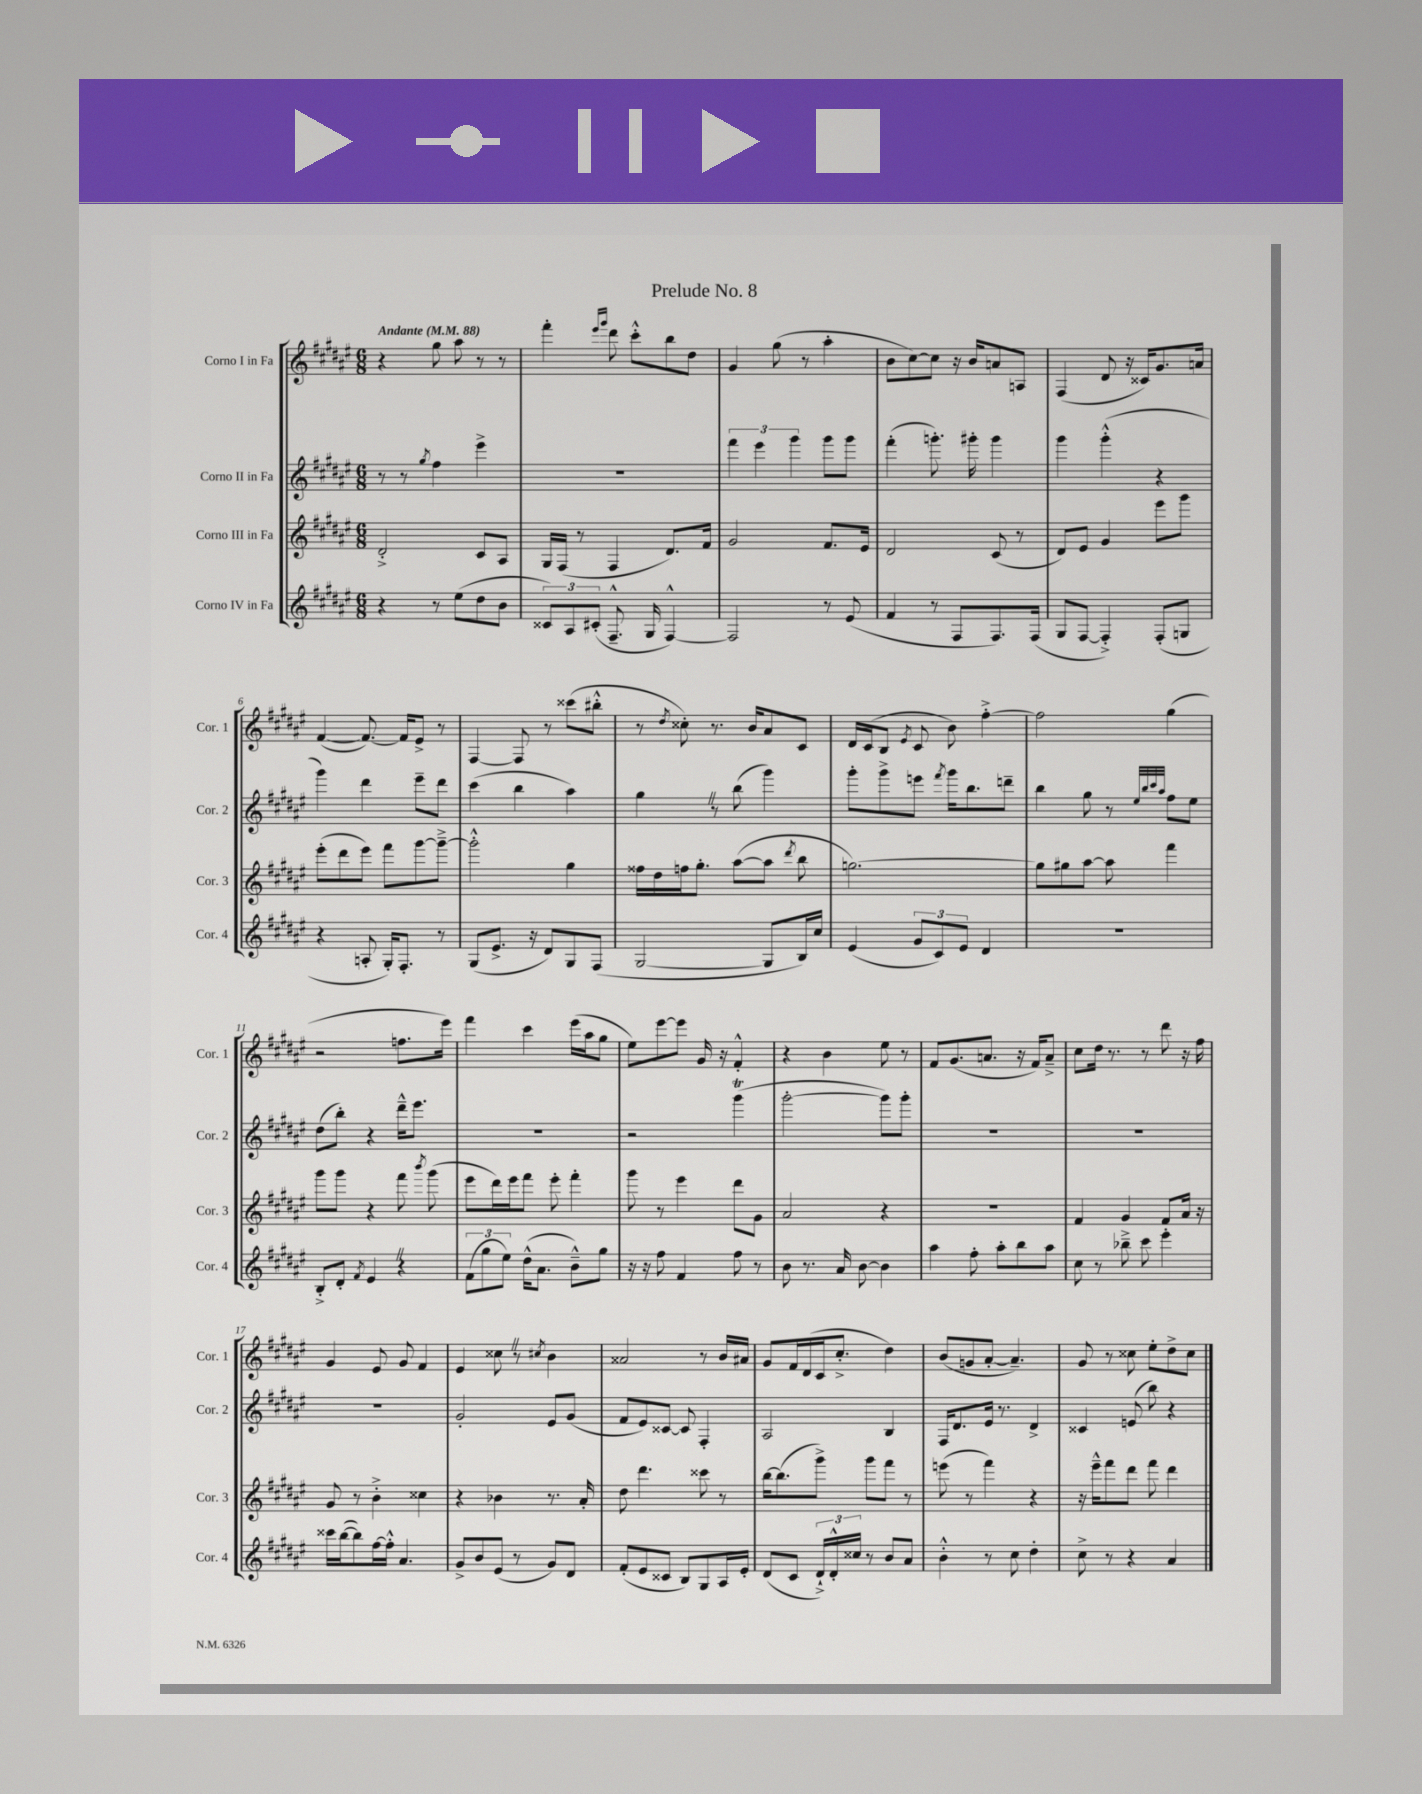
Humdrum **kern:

**kern	**kern	**kern	**kern
*part4	*part3	*part2	*part1
*staff4	*staff3	*staff2	*staff1
*I"Corno IV in Fa	*I"Corno III in Fa	*I"Corno II in Fa	*I"Corno I in Fa
*I'Cor. 4	*I'Cor. 3	*I'Cor. 2	*I'Cor. 1
*clefG2	*clefG2	*clefG2	*clefG2
*k[f#c#g#d#a#e#]	*k[f#c#g#d#a#e#]	*k[f#c#g#d#a#e#]	*k[f#c#g#d#a#e#]
*M6/8	*M6/8	*M6/8	*M6/8
*MM88	*MM88	*MM88	*MM88
=1	=1	=1	=1
!	!	!	!LO:TX:a:B:t=Andante
4r	2d#'^/	8r	4r
.	.	8r	.
.	.	8qgg#/	.
8r	.	4ff#\	8gg#\
(8ee#\L	.	.	8aa#\
8dd#\	8c#/L	4eee#^\	8r
8b\J	8A#/J	.	8r
=2	=2	=2	=2
12c##X/L)	16G#/LL	2.r	4fff#'\
.	(16F#/JJ	.	.
12A#/	.	.	.
.	8r	.	.
(12c#X'/J	.	.	.
.	.	.	16qqeee#/LL
.	.	.	16qqggg#/JJ
8.F#~^^/	4F#/	.	8ddd#\
.	.	.	8ccc#'^^\L
16G#/	.	.	.
[4F#^^/)	8.d#/L)	.	8bb\
.	.	.	8dd#\J
.	16f#/Jk	.	.
=3	=3	=3	=3
2F#/]	2g#/	6fff#\	4g#/
.	.	6eee#\	.
.	.	.	(8gg#\
.	.	6ggg#\	.
.	.	.	8r
8r	8.f#/L	8ggg#\L	4aa#'\
(8e#/	.	8ggg#\J	.
.	16e#/Jk	.	.
=4	=4	=4	=4
4f#/	2d#/	(4fff#'\	8b\L
.	.	.	[8cc#\)
8r	.	8.gggn'\)	8cc#\J]
8F#/L	.	.	16r
.	.	16ggg#X'\	16b/KL
8.F#/)	(8c#/	4ggg#\	8an/
.	8r	.	8An/J
(16F#/Jk	.	.	.
=5	=5	=5	=5
8G#/L	8d#/L)	4ggg#\	(4F#/
[8F#/J	8e#/J	.	.
4F#'^/])	4g#/	(4ggg#'^^\	8d#/
.	.	.	16r
.	.	.	16c##X/KL)
(8F#'/L	8eee#\L	4r	8.g#/
8Gn/J	8ggg#\J	.	.
.	.	.	16an/Jk
!!LO:LB:g=z
=6	=6	=6	=6
4r	(8eee#'\L	4ggg#\)	([4f#/
.	8ddd#\	.	.
8An'/	8eee#\J)	4ddd#\	8.f#/_)
16G#'/KL)	8fff#\L	.	.
8.F#'/J	.	.	16f#/KL]
.	[8ggg#\	8eee#~\L	8e#^/J
8r	8ggg#~^\J_	8ddd#\J	8r
=7	=7	=7	=7
(8G#/L	2ggg#'^^\]	(4ccc#\	[4F#/
8.e#^/J	.	.	.
.	.	4bb\	8F#/]
16r	.	.	.
8d#/L)	.	.	8r
8G#/	4gg#\	4aa#\)	(8ccc##X\L
(8F#/J	.	.	8bb#X'^^\J
=8	=8	=8	=8
[2G#/	16ff##X\LL	4gg#Z\	8r
.	16dd#\	.	.
.	.	.	8qdd#/
.	16ffn\J	.	8cc##X'\)
.	8.gg#'\J	.	.
.	.	8r	8.r
.	([8aa#\L	(8bb\	.
.	.	.	16b/KL
8G#/L]	8aa#\J]	4ggg#\)	8a#/
.	8qddd#/	.	.
16B/L)	8bb\	.	8c#/J
16cc#/JJ	.	.	.
=9	=9	=9	=9
(4e#/	[2.ggn\)	8ggg#'\L	16d#/LL
.	.	.	(16c#/J
.	.	8ggg#^\	8B/J
.	.	.	8qe#/
12g#/L	.	8eeen\J	8c#/
12c#/)	.	.	.
.	.	8qfff#/	.
.	.	16ggg#\KL	8b\)
12e#/J	.	.	.
.	.	8.bb\	.
4d#/	.	.	[4ff#'^\
.	.	8dddn~\J	.
=10	=10	=10	=10
2.r	8gg\L]	4bb\	2ff#\]
.	8gg#X\	.	.
.	[8aa#\J	8gg#\	.
.	8aa#\]	8r	.
.	.	32qqee#/LLL	.
.	.	32qqbb/	.
.	.	32qqccc#/	.
.	.	32qqaa#/JJJ	.
.	4fff#\	8ff#\L	(4gg#\
.	.	8ee#\J	.
!!LO:LB:g=z
=11	=11	=11	=11
8B'^/L	8ggg#\L	(8dd#\L	2r
8d#'/J	8ggg#\J	8bb'\J)	.
8qf#/	.	.	.
4e#Z/	4r	4r	.
4r	8fff#\	16ddd#~^^\KL	8.ffn\L
.	.	8.eee#\J	.
.	8qbbb/	.	.
.	(8ggg#\	.	.
.	.	.	16eee#\Jk)
=12	=12	=12	=12
(12f#\L	8eee#\L	2.r	4fff#\
12gg#\	.	.	.
.	16ddd#\L)	.	.
12ee#\J)	.	.	.
.	16eee#\J	.	.
(16dd#^^\KL	8fff#\J	.	4ccc#\
8.a#\J	.	.	.
.	8eee#'\	.	.
8b~^^\L)	4fff#'\	.	(16eee#\LL
.	.	.	16aa#\J
8gg#\J	.	.	8gg#\J
=13	=13	=13	=13
16r	8ggg#\	2r	8ee#\L)
16r	.	.	.
8ff#\	8r	.	[8eee#\
4f#/	4eee#\	.	8eee#\J]
.	.	.	16g#/
.	.	.	16r
8ff#\	8ddd#\L	(4ggg#T\	4f#'^^/
8r	8g#\J	.	.
=14	=14	=14	=14
8b\	2a#/	[2ggg#'\	4r
8.r	.	.	.
.	.	.	4b\
16a#/	.	.	.
[8b\	.	.	.
4b\]	4r	8ggg#\L])	8ee#\
.	.	8ggg#'\J	8r
=15	=15	=15	=15
4aa#\	2.r	2.r	8f#/L
.	.	.	(8.g#/
8ff#'\	.	.	.
.	.	.	8.an/J
8aa#'\L	.	.	.
8bb\	.	.	16r
.	.	.	16f#/KL)
8aa#\J	.	.	8a~^/J
=16	=16	=16	=16
8cc#\	4f#/	2.r	8cc#\L
8r	.	.	16dd#\Jk
.	.	.	8.r
8bb-X~^\	4g#/	.	.
8ccc#\	.	.	8r
4eee#'\	8f#/L	.	8ddd#\
.	16a#/Jk	.	16r
.	16r	.	16ff#\
!!LO:LB:g=z
=17	=17	=17	=17
16ccc##X\LL	8g#/	2.r	4g#/
([16bb\J	.	.	.
8bb\])	8r	.	.
[16ff#\L	4b'^\	.	8e#/
16ff#'^^\JJ]	.	.	.
4.a#/	.	.	8g#/
.	4cc##X\	.	4f#/
=18	=18	=18	=18
8g#^/L	4r	2g#'/	4e#/
8b/	.	.	.
(8e#/J	4b-X\	.	8cc##XZ\
8r	.	.	8r
.	.	.	8qcc#X/
8g#/L)	8.r	8e#/L	4b\
8d#/J	.	(8g#/J	.
.	16a#'/	.	.
=19	=19	=19	=19
(8f#'/L	8dd#\	8f#/L	2a##X/
8e#/	4.ddd#\	8e#/)	.
8c##X/J	.	[8c##X/J	.
8B/L)	.	8c##/]	.
8G#/	8ccc##X\	4F#'/	8r
16A#/L	8r	.	16b/LL
16e#'/JJ	.	.	16a#X/JJ
=20	=20	=20	=20
(8d#/L	[16bb\KL	2A#/	8g#/L
.	(8.bb\]	.	.
8c#/J	.	.	16f#/L
.	.	.	(16d#/
24d#`^/LL)	8ggg#^\J)	.	16c#/J
24d#'^^/	.	.	.
.	.	.	8.cc#'^/J
24cc##X/JJ	.	.	.
8r	8ggg#\L	.	.
8b/L	8fff#\J	4B/	4dd#\)
8a#/J	8r	.	.
=21	=21	=21	=21
4b'^^\	(8eeen\	16F#/KL	(8b/L
.	.	8.d#/	.
.	8r	.	8gn/
8r	4fff#\)	16e#/Jk	[8a#'/J
.	.	8.r	.
8cc#\	.	.	4.a#~/])
4dd#'\	4r	4d#^/	.
=22	=22	=22	=22
8cc#^\	16r	4c##X/	8g#/
.	16eee#~^^\KL	.	.
8r	8fff#\	.	8r
4r	8ddd#\J	(8en/	8cc##X\
.	8fff#\	8bb\)	8ee#'\L
4a#/	4ddd#\	4r	8dd#^\
.	.	.	8cc##\J
==	==	==	==
*-	*-	*-	*-
